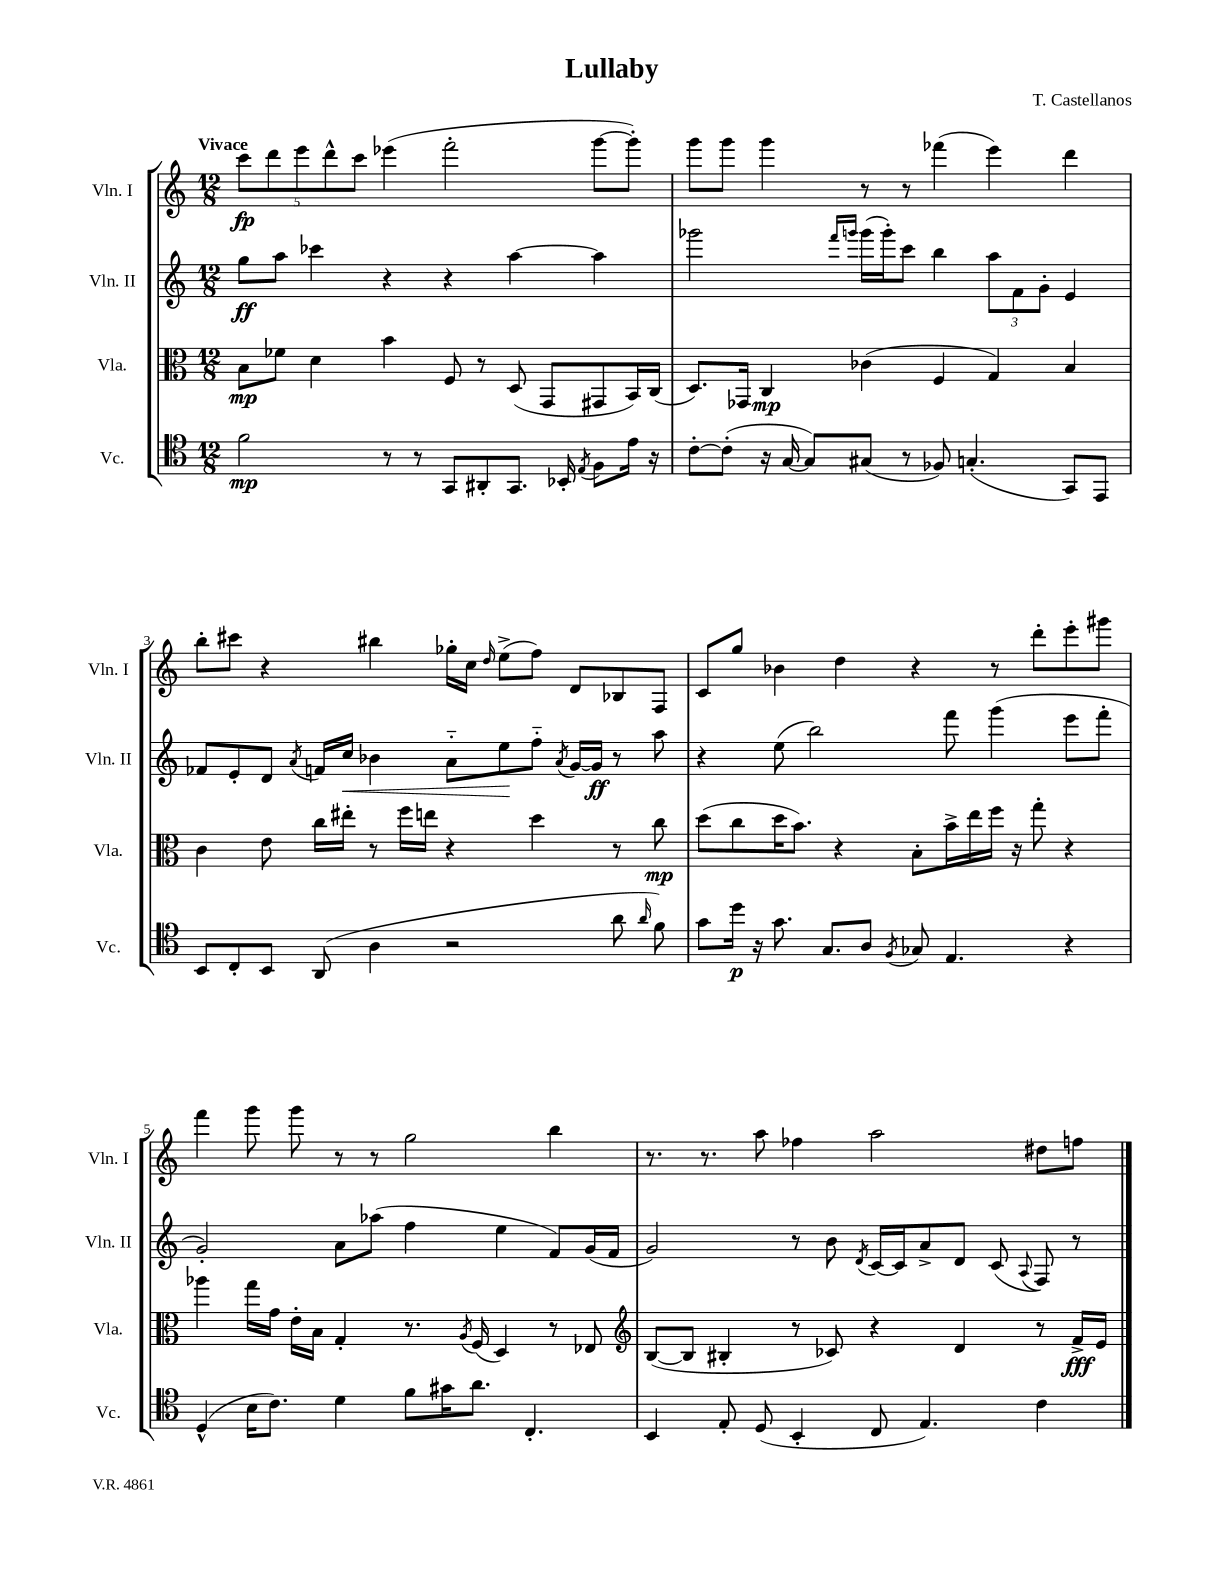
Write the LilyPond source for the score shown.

\header { title = "Lullaby" composer = "T. Castellanos" }
<<
\new StaffGroup <<
\new Staff = "s0" \with { instrumentName = "Vln. I" shortInstrumentName = "Vln. I" } {
    \clef treble \key c \major \numericTimeSignature \time 12/8 \tempo "Vivace"
    \autoBeamOff \tuplet 5/4 { c'''8[\fp d'''8 e'''8 d'''8-^ c'''8] } ees'''4( f'''2-. g'''8[~ g'''8]-.) |
    g'''8[ g'''8] g'''4 r8 r8 fes'''4( e'''4) d'''4 |
    b''8[-. cis'''8] r4 bis''4 ges''16[-. c''16] \grace { d''16 } e''8[->( f''8]) d'8[ bes8 f8] |
    c'8[ g''8] bes'4 d''4 r4 r8 d'''8[-. e'''8-. gis'''8] |
    f'''4 g'''8 g'''8 r8 r8 g''2 b''4 |
    r8. r8. a''8 fes''4 a''2 dis''8[ f''8] \bar "|." |
}
\new Staff = "s1" \with { instrumentName = "Vln. II" shortInstrumentName = "Vln. II" } {
    \clef treble \key c \major \numericTimeSignature \time 12/8
    \autoBeamOff g''8[\ff a''8] ces'''4 r4 r4 a''4~ a''4 |
    ges'''2 \grace { f'''16[ g'''16] } g'''16[( g'''16-.) c'''8] b''4 \tuplet 3/2 { a''8[ f'8 g'8]-. } e'4 |
    fes'8[ e'8-. d'8] \acciaccatura { a'8 } f'16[ c''16]\< bes'4 a'8[-_ e''8\! f''8]-_ \acciaccatura { a'8 } g'16[~ g'16]\ff r8 a''8 |
    r4 e''8( b''2) f'''8 g'''4( e'''8[ f'''8]-. |
    g'2-.) a'8[ aes''8]( f''4 e''4 f'8[) g'16( f'16] |
    g'2) r8 b'8 \acciaccatura { d'8 } c'16[~ c'16 a'8-> d'8] c'8( \appoggiatura { a8 } f8) r8 \bar "|." |
}
\new Staff = "s2" \with { instrumentName = "Vla." shortInstrumentName = "Vla." } {
    \clef alto \key c \major \numericTimeSignature \time 12/8
    \autoBeamOff b8[\mp fes'8] d'4 b'4 f8 r8 d8( g,8[ gis,8 b,16) c16]( |
    d8.[) ges,16] c4\mp ces'4( f4 g4) b4 |
    c'4 e'8 c''16[ eis''16]-. r8 f''16[ e''16] r4 d''4 r8 c''8\mp |
    d''8[( c''8 d''16 b'8.]) r4 b8[-. b'16-> e''16 f''16] r16 g''8-. r4 |
    aes''4 g''16[ g'16] e'16[-. b16] g4-. r8. \acciaccatura { a8 } f16( d4) r8 ees8 |
    \clef treble b8[~( b8] bis4-. r8 ces'8) r4 d'4 r8 f'16[->\fff e'16] \bar "|." |
}
\new Staff = "s3" \with { instrumentName = "Vc." shortInstrumentName = "Vc." } {
    \clef tenor \key c \major \numericTimeSignature \time 12/8
    \autoBeamOff f'2\mp r8 r8 g,8[ ais,8-. g,8.] bes,16-. \acciaccatura { e8 } f8[ e'16] r16 |
    c'8[~-. c'8]-.( r16 g16~ g8[) gis8]( r8 fes8) g4.-.( g,8[) e,8] |
    b,8[ c8-. b,8] a,8( a4 r2 a'8 \grace { a'16 } f'8) |
    g'8[ d''16]\p r16 g'8. g8.[ a8] \acciaccatura { f8 } ges8 e4. r4 |
    d4-^( b16[ c'8.]) d'4 f'8[ gis'16 a'8.] c4.-. |
    b,4 e8-. d8( b,4-. c8 e4.) c'4 \bar "|." |
}
>>
>>
